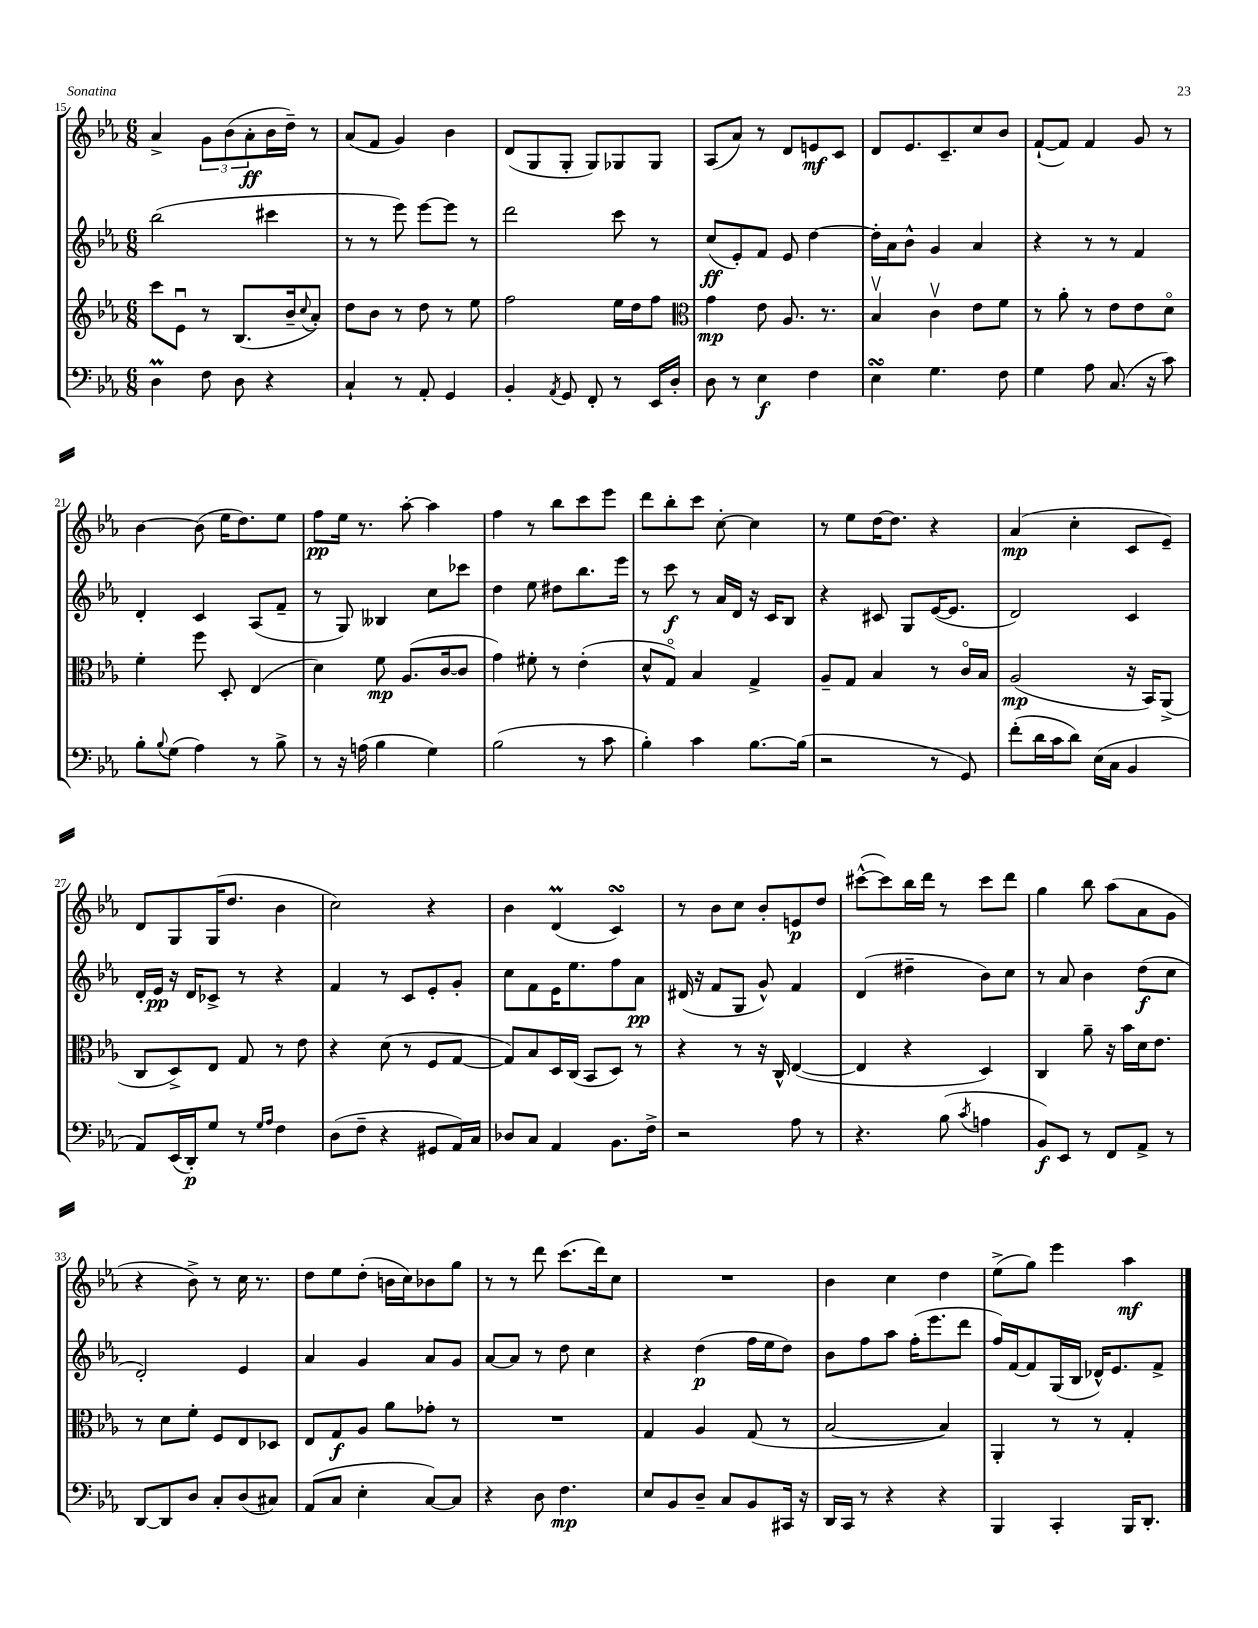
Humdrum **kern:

**kern	**kern	**kern	**kern
*staff4	*staff3	*staff2	*staff1
*clefF4	*clefG2	*clefG2	*clefG2
*k[b-e-a-]	*k[b-e-a-]	*k[b-e-a-]	*k[b-e-a-]
*M6/8	*M6/8	*M6/8	*M6/8
4D	8ccc	(2bb-	4a-^
.	8e-u	.	.
8F	8r	.	12g
.	.	.	(12b-
8D	(8.B-	.	.
.	.	.	12a-'
4r	.	4ccc#	16b-
.	16b-~	.	16dd~)
.	8qqcc	.	.
.	8a-')	.	8r
=	=	=	=
4C`	8dd	8r	(8a-
.	8b-	8r	8f
8r	8r	8eee-)	4g)
8AA-'	8dd	[8eee-	.
4GG	8r	8eee-]	4b-
.	8ee-	8r	.
=	=	=	=
4BB-'	2ff	2ddd	(8d
.	.	.	8G
8qAA-	.	.	.
8GG	.	.	8G'
8FF'	.	.	8G)
8r	16ee-	8ccc	8G-
.	16dd	.	.
16EE-	8ff	8r	8G-
16D'	.	.	.
=	=	=	=
*	*clefC3	*	*
8D	4g	(8cc	(8A-
8r	.	8e-')	8a-)
4E-	8e-	8f	8r
.	8.A-	8e-	8d
4F	.	[4dd	8e
.	8.r	.	.
.	.	.	8c
=	=	=	=
4E-	4B-v	16dd']	8d
.	.	16a-	.
.	.	8b-^^	8.e-
4.G	4cv	4g	.
.	.	.	8.c~
.	8e-	4a-	8cc
8F	8f	.	8b-
=	=	=	=
4G	8r	4r	([8f`
.	8a-'	.	8f])
8A-	8r	8r	4f
(8.C	8e-	8r	.
.	8e-	4f	8g
16r	.	.	.
8c)	8do	.	8r
=	=	=	=
8B-'	4f'	4d'	[4b-
8qqB-	.	.	.
(8G	.	.	.
4A-)	8ff	4c	(8b-]
.	8D'	.	16ee-
.	.	.	8.dd)
8r	(4E-	(8A-	.
8B-^	.	8f~	8ee-
=	=	=	=
8r	4d)	8r	8ff
16r	.	8G)	16ee-
(16A	.	.	8.r
4B-	8f	4B--	.
.	(8.A-	.	[8aa-'
4G)	.	8cc	4aa-]
.	[16c	.	.
.	8c]	8ccc-	.
=	=	=	=
(2B-	4g)	4dd	4ff
.	8f#'	8ee-	8r
.	8r	8dd#	8bb-
8r	(4e-'	8.bb-	8ccc
8c	.	.	8eee-
.	.	16eee-	.
=	=	=	=
4B-')	8d^^	8r	8ddd
.	8Go)	8ccc	8bb-'
4c	4B-	8r	8ccc
.	.	16a-	[8cc'
.	.	16d	.
[8.B-	4G^	16r	4cc]
.	.	16c	.
.	.	8B-	.
(16B-]	.	.	.
=	=	=	=
2r	8A-~	4r	8r
.	8G	.	8ee-
.	4B-	8c#	[16dd
.	.	.	8.dd]
.	.	8G	.
8r	8r	([16e-	4r
.	.	8.e-]	.
8GG)	16co	.	.
.	16B-	.	.
=	=	=	=
(8f'	(2A-	2d)	(4a-
16d	.	.	.
16c	.	.	.
8d)	.	.	4cc'
(16E-	.	.	.
16C	.	.	.
4BB-	16r	4c	8c
.	16BB-)	.	.
.	(8AA-^	.	8e-~)
=	=	=	=
8AA-)	8C	16d'	8d
.	.	16e-	.
(16EE-	8D^)	16r	8G
16DD')	.	16d	.
8G	8E-	8c-^	(16G
.	.	.	8.dd
8r	8G	8r	.
16qqG	.	.	.
16qqA-	.	.	.
4F	8r	4r	4b-
.	8e-	.	.
=	=	=	=
(8D	4r	4f	2cc)
8F~	.	.	.
4r	(8d	8r	.
.	8r	8c	.
8GG#	8F	8e-'	4r
16AA-)	[8G	8g'	.
16C	.	.	.
=	=	=	=
8D-	8G])	8cc	4b-
8C	8B-	8f	.
4AA-	16D	16e-	(4d
.	(16C	8.ee-	.
.	8BB-	.	.
8.BB-	8D)	8ff	4c)
.	8r	8a-	.
16F^	.	.	.
=	=	=	=
2r	4r	(16d#	8r
.	.	16r	.
.	.	8f	8b-
.	8r	8G	8cc
.	16r	8g^^)	8b-'
.	16C^^	.	.
8A-	([4E-	4f	8e
8r	.	.	8dd
=	=	=	=
4.r	4E-]	(4d	([8ccc#^^
.	.	.	8ccc#])
.	4r	4dd#~	16bb-
.	.	.	16ddd
(8B-	.	.	8r
8qc	.	.	.
4A	4D)	8b-)	8ccc#
.	.	8cc	8ddd
=	=	=	=
8BB-)	4C	8r	4gg
8EE-	.	8a-	.
8r	8a-~	4b-	8bb-
8FF	16r	.	(8aa-
.	16b-	.	.
8AA-^	16d	(8dd	8a-
.	8.e-	.	.
8r	.	8cc	8g
=	=	=	=
[8DD	8r	2d')	4r
8DD]	8d	.	.
8D	8f'	.	8b-^)
8C'	8F	.	8r
(8D	8E-	4e-	16cc
.	.	.	8.r
8C#)	8D-	.	.
=	=	=	=
(8AA-	8E-	4a-	8dd
8C	8G	.	8ee-
4E-'	8A-	4g	(8dd'
.	8a-	.	16b
.	.	.	16cc)
[8C)	8g-'	8a-	8b-
8C]	8r	8g	8gg
=	=	=	=
4r	2.r	[8a-	8r
.	.	8a-]	8r
8D	.	8r	8ddd
4.F	.	8dd	(8.ccc
.	.	4cc	.
.	.	.	16ddd)
.	.	.	8cc
=	=	=	=
8E-	4G	4r	2.r
8BB-	.	.	.
8D~	4A-	(4dd	.
8C	.	.	.
8BB-	(8G	16ff	.
.	.	16ee-	.
16CC#	8r	8dd)	.
16r	.	.	.
=	=	=	=
16DD	[2B-	8b-	4b-
16CC	.	.	.
8r	.	8ff	.
4r	.	8aa-	4cc
.	.	(16ff'	.
.	.	8.eee-	.
4r	4B-])	.	4dd
.	.	8ddd	.
=	=	=	=
4BBB-	4AA-'	16ff)	(8ee-^
.	.	[16f	.
.	.	8f]	8gg)
4CC'	8r	(16G	4eee-
.	.	16B-	.
.	8r	16d-^^)	.
.	.	8.e-	.
16BBB-	4G'	.	4aa-
8.DD'	.	.	.
.	.	8f^	.
==	==	==	==
*-	*-	*-	*-
